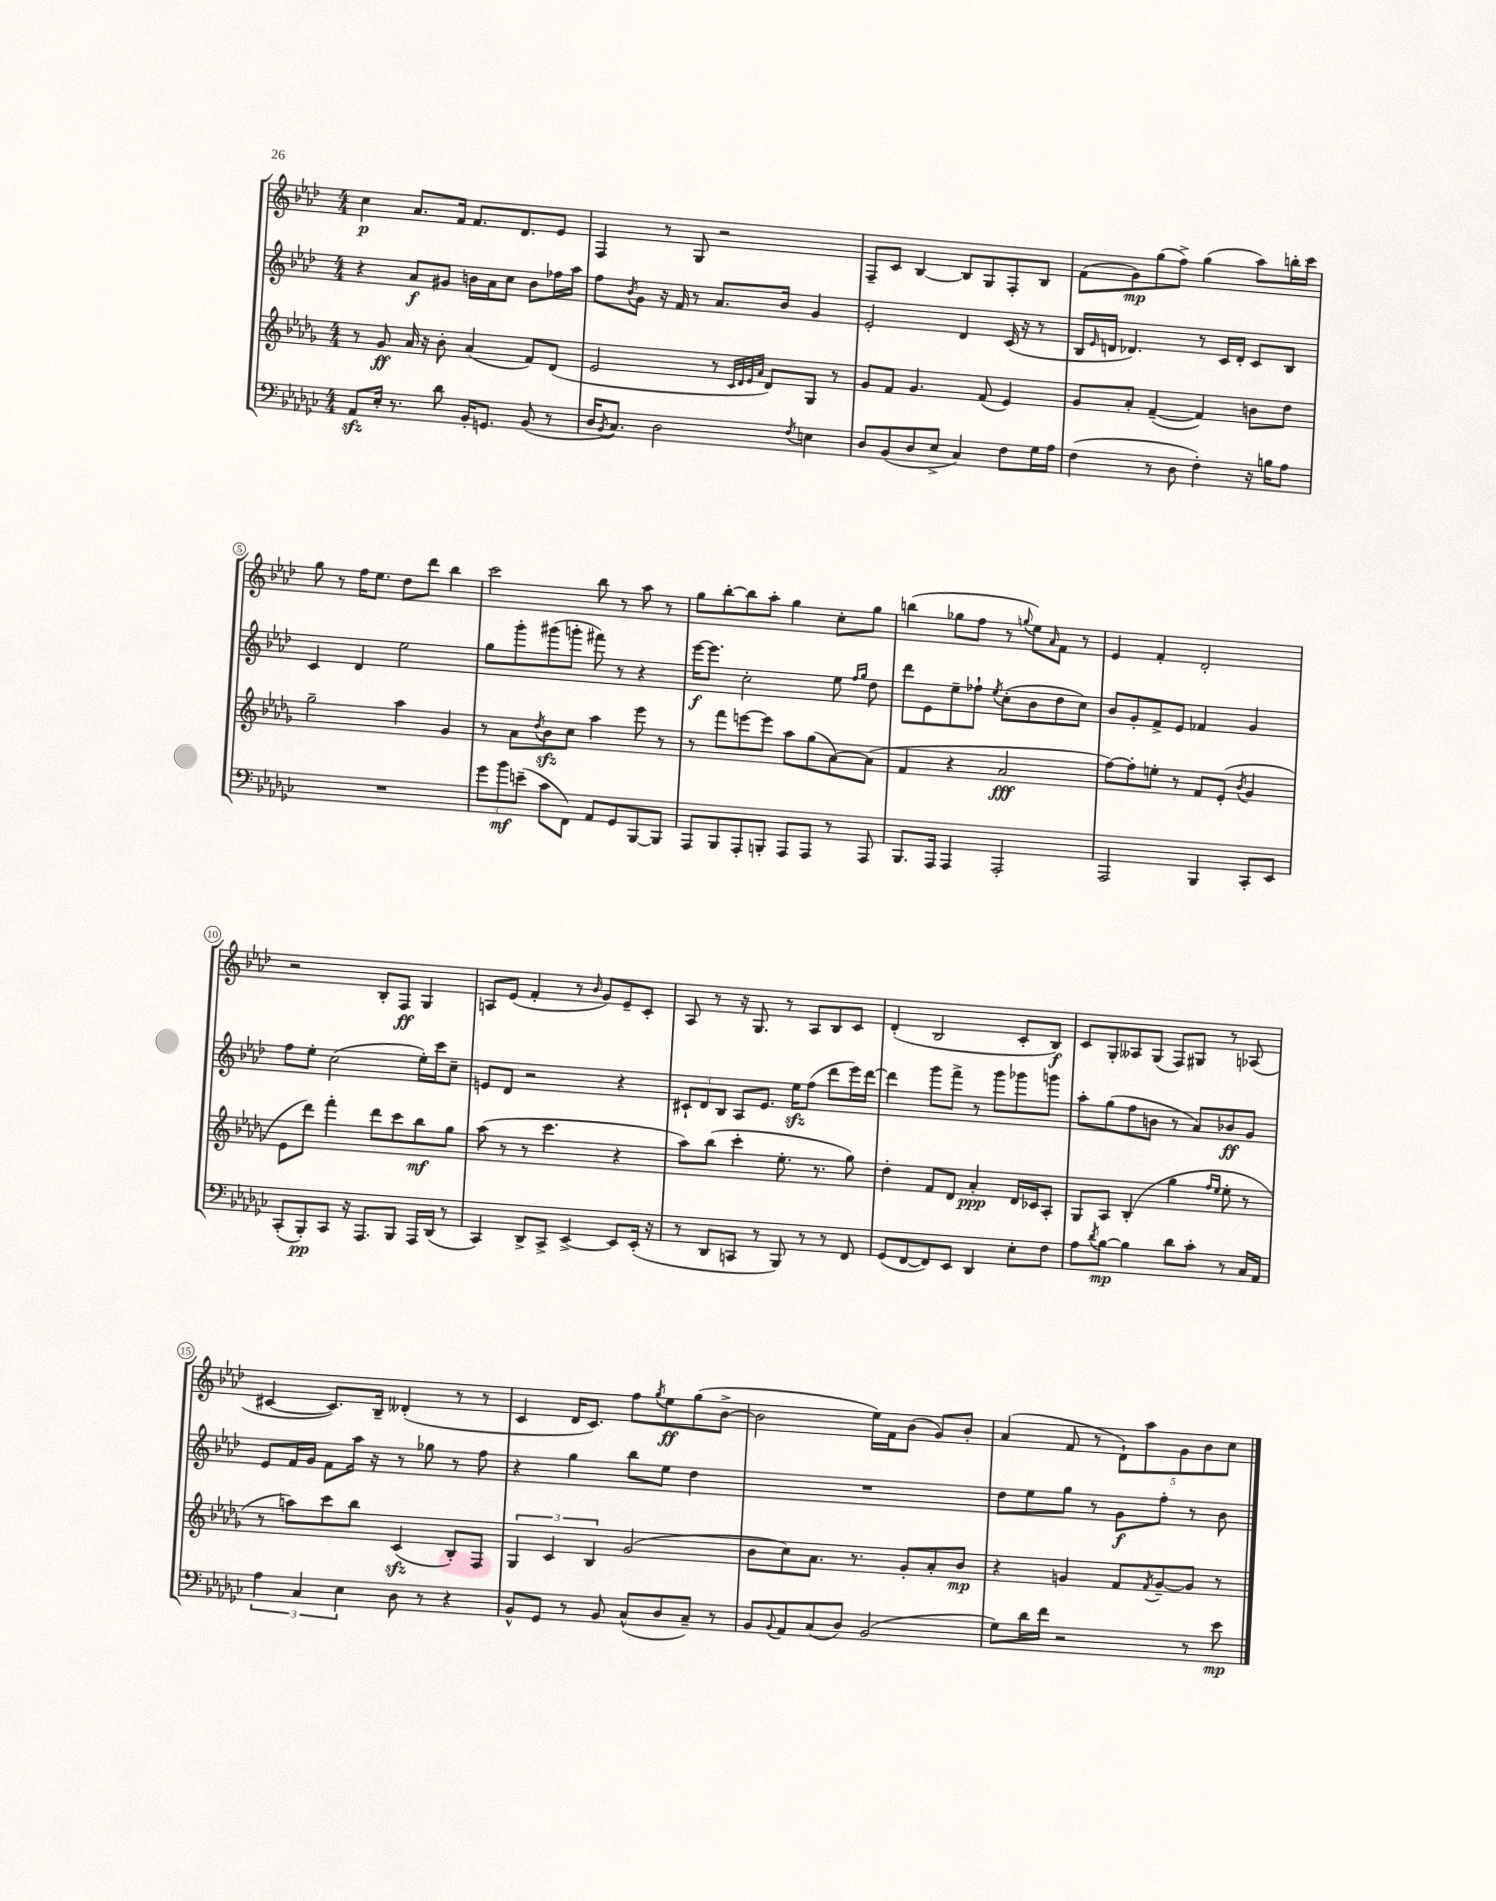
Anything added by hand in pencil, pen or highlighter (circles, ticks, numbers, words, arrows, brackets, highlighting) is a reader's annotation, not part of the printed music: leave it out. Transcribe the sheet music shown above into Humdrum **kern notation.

**kern	**dynam	**kern	**dynam	**kern	**dynam	**kern	**dynam
*part4	*part4	*part3	*part3	*part2	*part2	*part1	*part1
*staff4	*staff4	*staff3	*staff3	*staff2	*staff2	*staff1	*staff1
*clefF4	*	*clefG2	*	*clefG2	*	*clefG2	*
*k[b-e-a-d-g-c-]	*	*k[b-e-a-d-g-]	*	*k[b-e-a-d-]	*	*k[b-e-a-d-]	*
*M4/4	*	*M4/4	*	*M4/4	*	*M4/4	*
=1	=1	=1	=1	=1	=1	=1	=1
8AA-zz/L	.	8r	.	4r	.	4cc\	p
16E-'/Jk	.	8g-/	ff	.	.	.	.
8.r	.	.	.	.	.	.	.
.	.	16a-/	.	8a-/L	f	8.a-/L	.
.	.	16r	.	.	.	.	.
8d-\	.	8b-'\	.	8g#X/J	.	.	.
.	.	.	.	.	.	16f/Jk	.
16BB-'/KL	.	(4a-/	.	16bn\LL	.	8.f/L	.
8.GGn/J	.	.	.	16a-\J	.	.	.
.	.	.	.	8cc\J	.	.	.
.	.	.	.	.	.	8.d-/	.
(8BB-/	.	8f/L)	.	8b\L	.	.	.
8r	.	(8d-/J	.	16ff-X\L	.	8e-/J	.
.	.	.	.	16aa-\JJ	.	.	.
=2	=2	=2	=2	=2	=2	=2	=2
16D-/KL	.	2e-/	.	8ff\L	.	4F/	.
8qBB-/	.	.	.	.	.	.	.
8.C-/J)	.	.	.	.	.	.	.
.	.	.	.	8qb-/	.	.	.
.	.	.	.	8g\J	.	.	.
2D-\	.	.	.	16r	.	8r	.
.	.	.	.	16f/	.	.	.
.	.	.	.	8r	.	8G/	.
.	.	8r	.	8.a-/L	.	2r	.
.	.	32qqc/LLL	.	.	.	.	.
.	.	32qqd-/	.	.	.	.	.
.	.	32qqe-/	.	.	.	.	.
.	.	32qqa-/JJJ	.	.	.	.	.
.	.	8d-/L)	.	.	.	.	.
.	.	.	.	16b-/Jk	.	.	.
8qF/	.	.	.	.	.	.	.
4En\	.	8G-/J	.	4g/	.	.	.
.	.	8r	.	.	.	.	.
=3	=3	=3	=3	=3	=3	=3	=3
8D-/L	.	8g-/L	.	2e-'/	.	8F~/L	.
(8BB-/	.	8f/J	.	.	.	8c/J	.
8D-/	.	4.g-/	.	.	.	[4B-/	.
8E-^/J	.	.	.	.	.	.	.
4C-/)	.	.	.	4d-/	.	8B-/L]	.
.	.	(8f/	.	.	.	8G/	.
8F\L	.	4e-/)	.	(16c/	.	8F'/	.
.	.	.	.	16r	.	.	.
16G-\L	.	.	.	8r	.	8B-/J	.
16A-\JJ	.	.	.	.	.	.	.
=4	=4	=4	=4	=4	=4	=4	=4
(4F\	.	8g-/L	.	16B-/LL	.	(8f\L	.
.	.	.	.	16qqe-/	.	.	.
.	.	.	.	16dn/JJ	.	.	.
.	.	8a-'/J	.	4.d-X/)	.	8g\)	mp
8r	.	([4f~/	.	.	.	(8gg\	.
8D-\	.	.	.	.	.	8ff^\J)	.
4F'\)	.	4f/])	.	8r	.	(4gg\	.
.	.	.	.	16c/LL	.	.	.
.	.	.	.	16d-'/JJ	.	.	.
16r	.	8bn\L	.	8c/L	.	8aa-\L)	.
16Bn\KL	.	.	.	.	.	.	.
8A-\J	.	8dd-\J	.	8B-/J	.	16bbn'\L	.
.	.	.	.	.	.	16ccc\JJ	.
!!LO:LB:g=z
=5	=5	=5	=5	=5	=5	=5	=5
1r	.	2gg-~\	.	4c/	.	8gg\	.
.	.	.	.	.	.	8r	.
.	.	.	.	4d-/	.	16ff\KL	.
.	.	.	.	.	.	8.ee-\J	.
.	.	4aa-\	.	2ee-\	.	8dd-\L	.
.	.	.	.	.	.	8ddd-\J	.
.	.	4g-/	.	.	.	4bb-\	.
=6	=6	=6	=6	=6	=6	=6	=6
12g-\L	.	8r	.	8gg\L	.	2ccc\	.
12b-\	mf	.	.	.	.	.	.
.	.	8a-\L	.	8ggg'\	.	.	.
(12en~\J	.	.	.	.	.	.	.
.	.	8qdd-/	.	.	.	.	.
8c-\L	.	8b-zz\	.	(8ggg#X\	.	.	.
8FF\J)	.	8cc\J	.	8gggn'\J	.	.	.
8AA-/L	.	4aa-\	.	8fff#X\)	.	8bb-\	.
8GG-/	.	.	.	8r	.	8r	.
[8BBB-/	.	8eee-\	.	4r	.	8aa-\	.
8BBB-/J]	.	8r	.	.	.	8r	.
=7	=7	=7	=7	=7	=7	=7	=7
8AAA-/L	.	8r	.	[16eee-\KL	f	8gg\L	.
.	.	.	.	8.eee-\J]	.	.	.
8BBB-/	.	8fff\L	.	.	.	[8bb-'\	.
8AAA-'/	.	[8eeen\	.	2cc'\	.	8bb-\]	.
8BBBn'/J	.	8eee\J]	.	.	.	8aa-'\J	.
8AAA-/L	.	8aa-\L	.	.	.	4gg\	.
8AAA-/J	.	(8gg-\	.	.	.	.	.
8r	.	[8a-\)	.	8ee-\	.	8cc'\L	.
.	.	.	.	16qqff/LL	.	.	.
.	.	.	.	16qqgg/JJ	.	.	.
8AAA-/	.	(8a-\J]	.	8dd-\	.	8gg\J	.
=8	=8	=8	=8	=8	=8	=8	=8
8.BBB-/L	.	4f/	.	8ddd-\L	.	(4bbn\	.
.	.	.	.	8e-\	.	.	.
16AAA-/Jk	.	.	.	.	.	.	.
4AAA-/	.	4r	.	8ee-~\	.	8gg-X\L	.
.	.	.	.	8ff-X`\J	.	8ff\J	.
.	.	.	.	8qee-/	.	.	.
2AAA-'/	.	2a-/	fff	(8cc'\L	.	8r	.
.	.	.	.	.	.	8qqggn/	.
.	.	.	.	8b-\	.	8ee-\L)	.
.	.	.	.	.	.	16qqa-/	.
.	.	.	.	8dd-\	.	8f\J	.
.	.	.	.	8cc\J)	.	8r	.
=9	=9	=9	=9	=9	=9	=9	=9
2AAA-/	.	[8ff\L)	.	8b-/L	.	4e-/	.
.	.	8ff'\]	.	8g'/	.	.	.
.	.	8een'\J	.	8f^/	.	4f'/	.
.	.	8r	.	8e-/J	.	.	.
4BBB-/	.	8f/L	.	4f-X/	.	2d-'/	.
.	.	(8e-'/J	.	.	.	.	.
.	.	8qb-/	.	.	.	.	.
8CC-'/L	.	4g-/	.	4g/	.	.	.
8EE-/J	.	.	.	.	.	.	.
!!LO:LB:g=z
=10	=10	=10	=10	=10	=10	=10	=10
(8CC-'/L	.	8e-\L	.	8ff\L	.	2r	.
8BBB-'/)	pp	8ddd-\J)	.	8ee-'\J	.	.	.
8CC-/J	.	4fff'\	.	(2cc\	.	.	.
16r	.	.	.	.	.	.	.
8.AAA-/L	.	.	.	.	.	.	.
.	.	8ddd-\L	.	.	.	8B-'/L	.
8BBB-/J	.	8ccc\	.	.	.	8F/J	ff
16AAA-/LL	.	8bb-\	mf	16ee-'\LL)	.	4G/	.
(16DD-/JJ	.	.	.	16ccc\J	.	.	.
8r	.	8gg-\J	.	8cc~\J	.	.	.
=11	=11	=11	=11	=11	=11	=11	=11
4CC-/)	.	(8aa-\	.	8en/L	.	8An/L	.
.	.	8r	.	8d-/J	.	(8e-/J	.
8DD-^/L	.	8r	.	2r	.	4f'/	.
8CC-^/J	.	4.ccc\	.	.	.	.	.
[4EE-^/	.	.	.	.	.	8r	.
.	.	.	.	.	.	16qqb-/	.
.	.	.	.	.	.	8g/L)	.
8EE-/L]	.	4r	.	4r	.	8e-~/	.
(16EE-'/Jk	.	.	.	.	.	8c'/J	.
16r	.	.	.	.	.	.	.
=12	=12	=12	=12	=12	=12	=12	=12
8r	.	8aa-\L)	.	12c#X`/L	.	8A-/	.
.	.	.	.	12d-/	.	.	.
8DD-/L	.	(8bb-\J	.	.	.	8r	.
.	.	.	.	12B-/J	.	.	.
8CCn/J	.	4ccc'\	.	8A-/L	.	16r	.
.	.	.	.	.	.	8.G/	.
8r	.	.	.	8.e-/J	.	.	.
8BBB-/)	.	8.ee-'\	.	.	.	8r	.
.	.	.	.	16ee-zz\KL	.	.	.
8r	.	.	.	(8ff\J	.	8A-/L	.
.	.	8.r	.	.	.	.	.
8r	.	.	.	8ddd-\L	.	8B-/	.
8FF/	.	8gg-\)	.	16eee-\L)	.	8c/J	.
.	.	.	.	[16ddd-\JJ	.	.	.
=13	=13	=13	=13	=13	=13	=13	=13
(8GG-/L	.	4dd-'\	.	4ddd-\]	.	(4d-'/	.
[8FF/	.	.	.	.	.	.	.
8FF/])	.	8f/L	.	8ggg\L	.	2B-/	.
8EE-/J	.	8d-/J	.	8fff^\J	.	.	.
4DD-/	.	4a-'/	ppp	8r	.	.	.
.	.	.	.	8ggg\L	.	.	.
8E-'\L	.	16d-/LL	.	8ggg-X\	.	8c'/L	.
.	.	16c-X/J	.	.	.	.	.
8F\J	.	8A-'/J	.	8gggn\J	.	8B-/J)	f
=14	=14	=14	=14	=14	=14	=14	=14
8A-\L	.	8G-/L	.	8aa-'\L	.	8c/L	.
8qd-/	.	.	.	.	.	.	.
[8B-\J	mp	8A-/J	.	(8gg\	.	8G'/	.
4B-\]	.	(4B-'/	.	8ff\	.	8A--X/	.
.	.	.	.	8bn\J	.	(8G/J	.
8d-\L	.	4gg-\	.	8r	.	8F/L)	.
8c-'\J	.	.	.	8a-/L)	.	8G#X/J	.
.	.	16qqff/LL	.	.	.	.	.
.	.	16qqee-/JJ	.	.	.	.	.
8r	.	8ee-'\	.	8b-X/	ff	8r	.
16C-/LL	.	8r	.	8g/J	.	(8A-X/	.
16AA-/JJ	.	.	.	.	.	.	.
!!LO:LB:g=z
=15	=15	=15	=15	=15	=15	=15	=15
6A-\	.	8r	.	8e-/L	.	[4c#X/	.
.	.	8aan\L)	.	16f/L	.	.	.
6C-/	.	.	.	.	.	.	.
.	.	.	.	16g/JJ	.	.	.
.	.	8ccc\	.	8f\L	.	8.c#/L])	.
6E-\	.	.	.	.	.	.	.
.	.	8bb-\J	.	16aa-\Jk	.	.	.
.	.	.	.	16r	.	16B-~/Jk	.
8D-\	.	(4czz/	.	8r	.	(4d--X'/	.
8r	.	.	.	8gg-X\	.	.	.
4r	.	8B-'/L)	.	8r	.	8r	.
.	.	8F/J	.	8ff\	.	8r	.
=16	=16	=16	=16	=16	=16	=16	=16
8BB-^^/L	.	6G-/	.	4r	.	4c/	.
8GG-/J	.	.	.	.	.	.	.
.	.	6c/	.	.	.	.	.
8r	.	.	.	4gg\	.	16d-/KL	.
.	.	.	.	.	.	8.c/J)	.
.	.	6B-/	.	.	.	.	.
8BB-/	.	.	.	.	.	.	.
(8C-^^/L	.	(2g-/	.	8bb-\L	.	8ff\L	.
.	.	.	.	.	.	8qgg/	.
8D-/	.	.	.	8ee-\J	.	8ee-\	ff
8C-~/J)	.	.	.	4dd-\	.	(8gg\	.
8r	.	.	.	.	.	[8b-^\J	.
=17	=17	=17	=17	=17	=17	=17	=17
8BB-/L	.	8b-\L	.	1r	.	2b-\]	.
8qqBB-/	.	.	.	.	.	.	.
8AA-/	.	8cc\)	.	.	.	.	.
(8C-/	.	8.a-\J	.	.	.	.	.
8D-/J)	.	.	.	.	.	.	.
.	.	8.r	.	.	.	.	.
(2BB-/	.	.	.	.	.	16ee-\LL)	.
.	.	.	.	.	.	16f\J	.
.	.	8g-'/L	.	.	.	(8b-\J	.
.	.	8a-'/	.	.	.	8g/L)	.
.	.	8b-/J	mp	.	.	8b-'/J	.
=18	=18	=18	=18	=18	=18	=18	=18
8G-\L)	.	4r	.	8dd-\L	.	(4a-/	.
16d-\L	.	.	.	8ee-\	.	.	.
16f\JJ	.	.	.	.	.	.	.
2r	.	4gn/	.	8gg\J	.	8f/	.
.	.	.	.	8r	.	8r	.
.	.	8f/L	.	8g\L	f	10d-`\L)	.
.	.	.	.	.	.	10aa-\	.
.	.	8qf/	.	.	.	.	.
.	.	[8g~/	.	8ff'\J	.	.	.
.	.	.	.	.	.	10g\	.
8r	.	8g/J]	.	8r	.	.	.
.	.	.	.	.	.	10b-\	.
8e-\	mp	8r	.	8b-\	.	.	.
.	.	.	.	.	.	10cc\J	.
==	==	==	==	==	==	==	==
*-	*-	*-	*-	*-	*-	*-	*-
